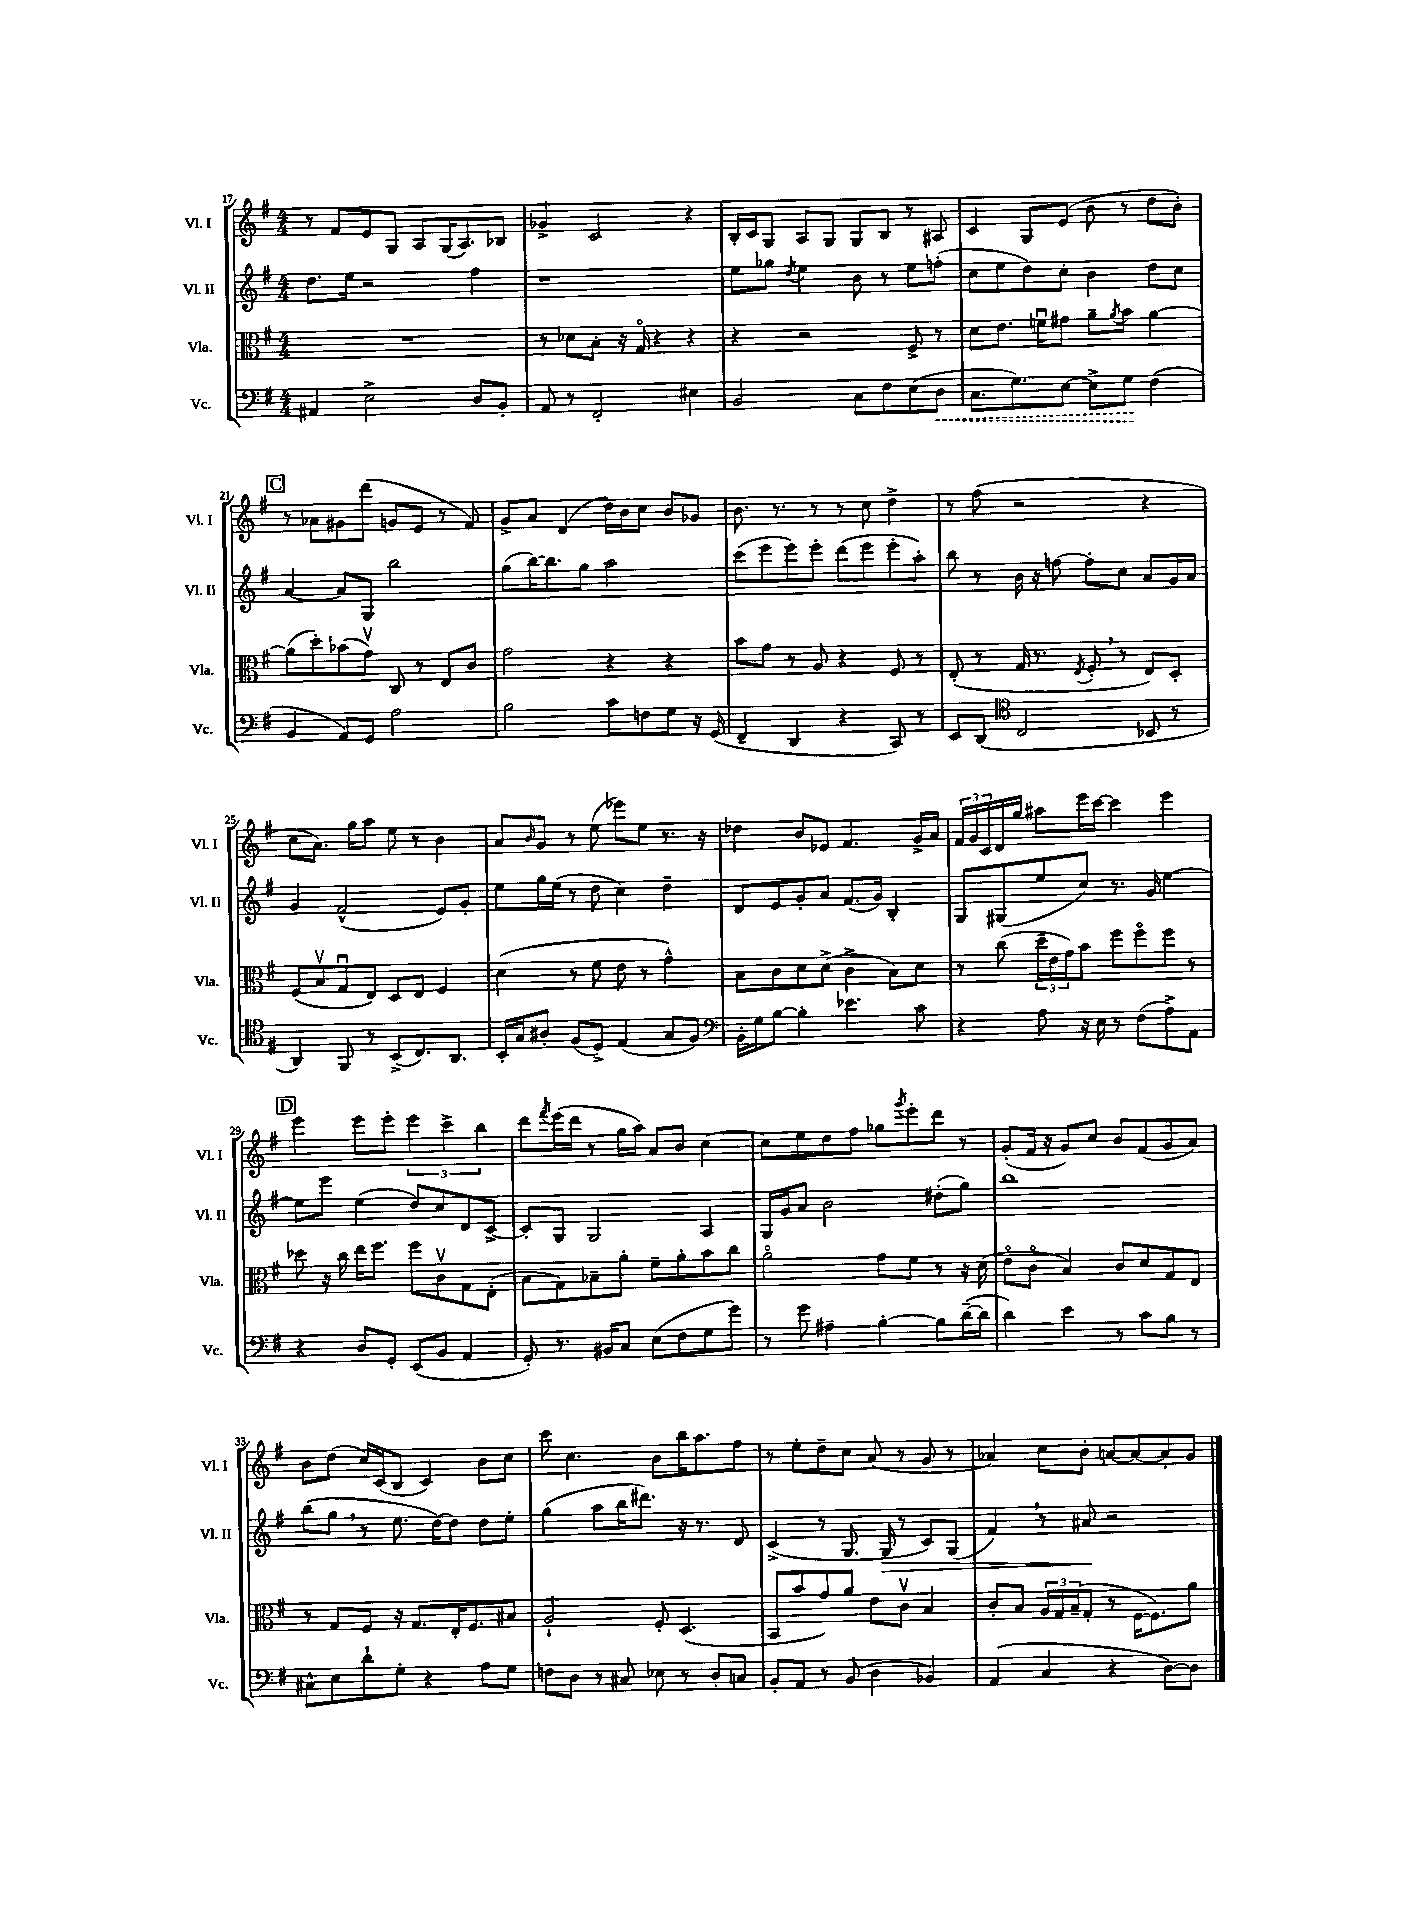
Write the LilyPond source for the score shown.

<<
\new StaffGroup <<
\new Staff = "s0" \with { instrumentName = "Vl. I" shortInstrumentName = "Vl. I" } {
    \clef treble \key g \major \numericTimeSignature \time 4/4
    r8 fis'8 e'8 g8 a8 g16( a8.) bes8 |
    ges'4-> c'2 r4 |
    b16-. c'16 g8 a8 g8 g8 b8 r8 ais8 |
    c'4 g8 e'8( b'8 r8 d''8 b'8-.) |
    \mark \markup { \box "C" } r8 aes'8 gis'8 d'''8( g'8 e'8 r8 fis'8) |
    g'8-> a'8 d'4( d''16) b'16 c''8 b'8 ges'8 |
    b'8. r8. r8 r8 c''8 d''4-> |
    r8 fis''8( r2 r4 |
    c''8 a'8.) g''16 a''8 e''8 r8 b'4 |
    a'8 \grace { b'16 } g'8 r8 e''8( ees'''8) e''8 r8. r16 |
    des''4 b'8 ees'8 fis'4. g'16-> a'16 |
    \tuplet 3/2 { fis'16 g'16 c'16 } d'16 g''16 ais''8 e'''16 c'''16~ c'''4 e'''4 |
    \mark \markup { \box "D" } e'''4 e'''8 e'''8-. \tuplet 3/2 { e'''4 c'''4-> b''4 } |
    d'''8 \acciaccatura { fis'''8 } e'''16( d'''16 r8 g''16 a''16) a'8 b'8 c''4~ |
    c''8 e''8 d''8 fis''8 ges''8 \acciaccatura { g'''8 } e'''8-. d'''8 r8 |
    g'8-.( fis'16 r16 g'8) c''8 b'8 fis'8( g'8 a'8) |
    b'8 d''8( c''16) c'16( b8 c'4) b'8 c''8 |
    c'''8 c''4. b'8 b''16 a''8. fis''8 |
    r8 e''8-. d''8-- c''8 a'8( r8 g'8 r8 |
    aes'4) c''8 b'8-. a'8~ a'8~ a'8-. g'8 \bar "|." |
}
\new Staff = "s1" \with { instrumentName = "Vl. II" shortInstrumentName = "Vl. II" } {
    \clef treble \key g \major \numericTimeSignature \time 4/4
    d''8. e''16 r2 fis''4 |
    r1 |
    e''8 ges''8 \acciaccatura { d''8 } e''4 b'8 r8 e''8 f''8-.( |
    c''8 e''8 d''8) c''8-. b'4 d''8 c''8 |
    \mark \markup { \box "C" } a'4~ a'8 g8 b''2 |
    g''8( b''16~) b''8. g''8 a''2 |
    c'''8( e'''8 e'''8) e'''8-. d'''8( e'''8 e'''8-. a''8-.) |
    b''8 r8 b'16 r16 f''8~ f''8-. c''8 a'8 g'16 a'16 |
    g'4 fis'2-^( e'8) g'8-. |
    e''8 g''16 e''16( r8 d''8 c''4) d''4-- |
    d'8 e'8 g'8-. a'8 fis'8.( g'16) b4-. |
    g8 gis8( e''8 c''8) r8. g'16 e''4~ |
    \mark \markup { \box "D" } e''8 e'''8 e''4( d''8) c''8 d'8 c'8~-> |
    c'8-. g8 g2 a4 |
    g16 g'16 a'8 b'2 dis''8-.( g''8) |
    b''1 |
    b''8( g''8 \breathe r8 e''8. d''16~) d''8 d''8 e''8-. |
    g''4( a''8 b''16 dis'''8.) r16 r8. d'8 |
    c'4->( r8 g8. g16\> r8 c'8) g8( |
    fis'4) \breathe r8 ais'8\! r2 \bar "|." |
}
\new Staff = "s2" \with { instrumentName = "Vla." shortInstrumentName = "Vla." } {
    \clef alto \key g \major \numericTimeSignature \time 4/4
    R1 |
    r8 des'8 b8-. r16 g16\flageolet r4 r4 |
    r4 r2 fis8-> r8 |
    d'8 e'8. f'16\downbow gis'8 a'8-- \acciaccatura { a'8 } b'8 a'4~ |
    \mark \markup { \box "C" } a'8( d''8-.) bes'8( g'8\upbow) c8 r8 e8 c'8 |
    g'2 r4 r4 |
    b'8 g'8 r8 a8 r4 fis8 r8 |
    e8-.( r8 g16 r8. \acciaccatura { e8 } fis8-. \breathe r8 e8) d8-. |
    fis8( b8\upbow g8\downbow e8) d8 e8 fis4 |
    d'4( r8 fis'8 e'8 r8 g'4-^) |
    b8 c'8 d'8 d'8->( c'4-> b8) d'8 |
    r8 c''8( \tuplet 3/2 { d''16-- e'16 g'16) } b'8 fis''8 fis''8\flageolet fis''8 r8 |
    \mark \markup { \box "D" } des''8 r16 c''16 e''16 fis''8. fis''8 c'8\upbow g8 e8-.( |
    b8 g8) bes8-- a'8-. fis'8-- a'8-. b'8 c''8 |
    a'2\flageolet g'8 fis'8 r8 r16 d'16( |
    e'8\flageolet c'8\flageolet b4) c'8 d'8 g8 e8 |
    r8 g8 fis8 r16 g8. e16-. fis8. bis8 |
    a2-! fis8-. d4.( |
    b,8 b'8 g'8) a'8 e'8 c'8\upbow b4 |
    c'8-. b8 \tuplet 3/2 { a16 g16 b16--( } g8-. r8 fis16~ fis8.) a'8 \bar "|." |
}
\new Staff = "s3" \with { instrumentName = "Vc." shortInstrumentName = "Vc." } {
    \clef bass \key g \major \numericTimeSignature \time 4/4
    ais,4 e2-> d8 b,8-. |
    a,8 r8 fis,2-. eis4 |
    b,2 c8 fis8 e8( \once \override Hairpin.style = #'dashed-line d8\< |
    c8. g8.) e8~ e8-> g8\! fis4( |
    \mark \markup { \box "C" } b,4 a,8) g,8 a2 |
    b2 c'8 f8 g8 r16 g,16( |
    fis,4-- d,4 r4 c,8) r8 |
    e,8 d,8( \clef tenor c2 bes,8 r8 |
    a,4) fis,8 r8 b,8->( c8.) a,8. |
    b,16-. g16 ais8-. fis8( d8->) e4( g8 fis8) |
    \clef bass b,16-. g16 b8~ b4-. ees'4. c'8 |
    r4 a8 r16 e16 r8 fis8( a8->) a,8 |
    \mark \markup { \box "D" } r4 d8 g,8-. e,8( b,8 a,4 |
    g,8-.) r8. bis,16 c8 e8( fis8 g8 g'8) |
    r8 g'8 ais4-- b4~-. b8 d'16~--( d'16 |
    d'4) e'4 r8 c'8 b8 r8 |
    cis8-^ e8 d'8-! g8-. r4 a8 g8 |
    f8 d8 r8 cis8 ees8 r8 d8-. c8 |
    b,8-. a,8 r8 b,8( d4 bes,4) |
    a,4( c4 r4 d8~) d8 \bar "|." |
}
>>
>>
\layout { \context { \Score currentBarNumber = #17 } }
